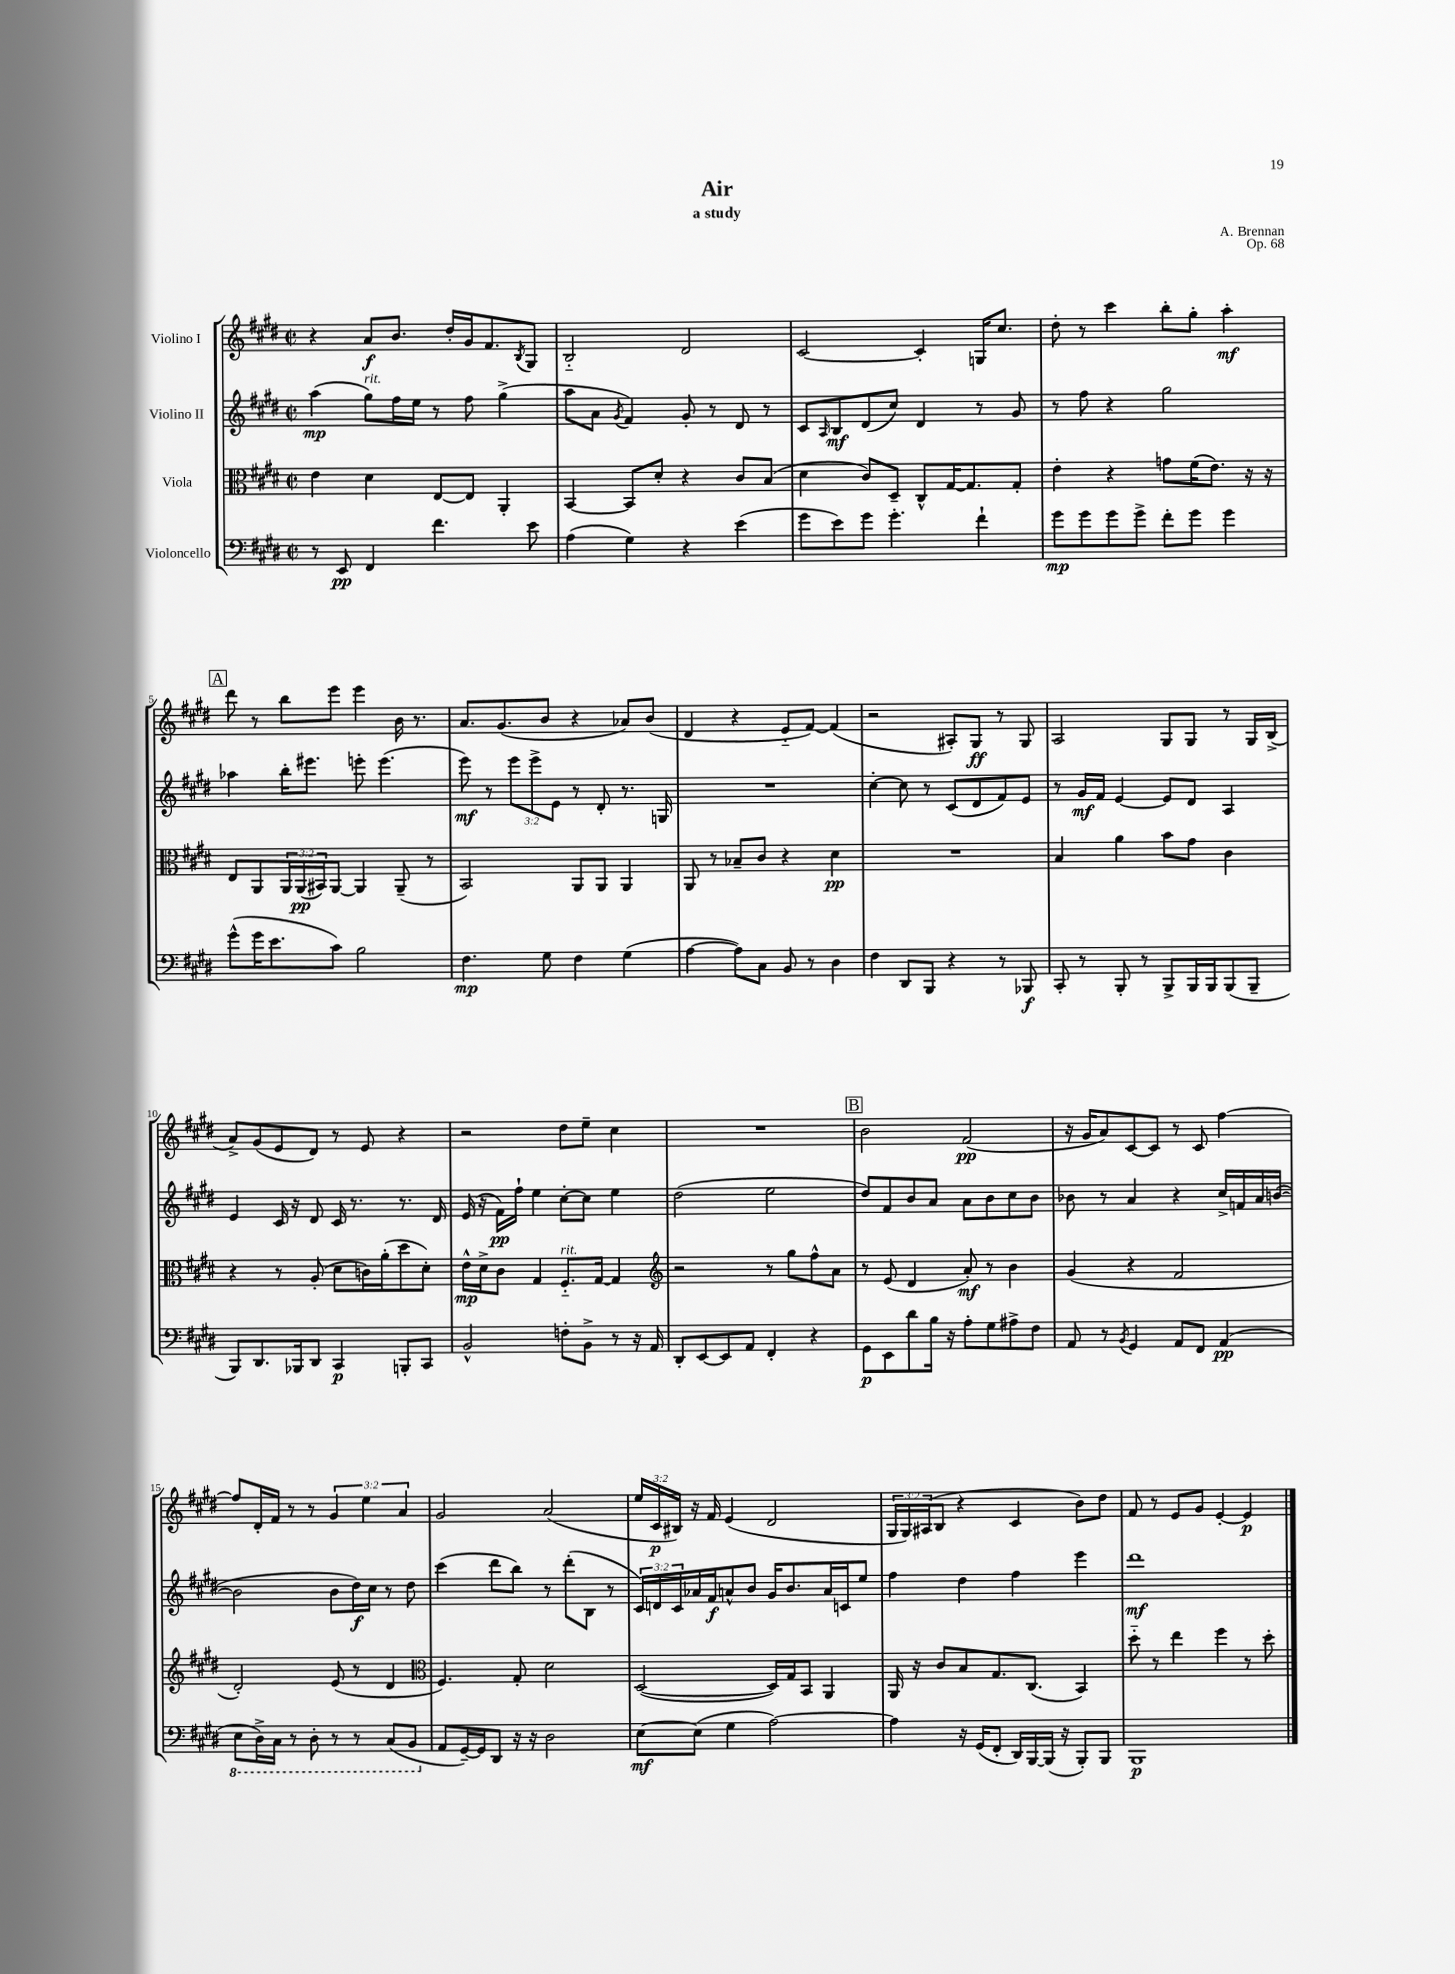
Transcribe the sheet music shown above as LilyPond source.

\header { title = "Air" composer = "A. Brennan" subtitle = "a study" opus = "Op. 68" }
<<
\new StaffGroup <<
\new Staff = "s0" \with { instrumentName = "Violino I" } {
    \clef treble \key e \major \defaultTimeSignature \time 2/2 \override Staff.TupletNumber.text = #tuplet-number::calc-fraction-text
    r4 a'8\f b'8. dis''16-. gis'16 fis'8. \acciaccatura { b8 } gis8 |
    b2-_ dis'2 |
    cis'2~ cis'4-. g16 cis''8. |
    dis''8-. r8 cis'''4 b''8-. gis''8-. a''4-.\mf |
    \mark \markup { \box "A" } dis'''8 r8 b''8 e'''8 e'''4 b'16 r8. |
    a'8. gis'8.( b'8 r4 aes'8) b'8( |
    dis'4 r4 e'8-_ fis'8~) fis'4( |
    r2 ais8-.) gis8\ff r8 gis8 |
    a2 gis8 gis8 r8 gis16 b16->( |
    a'8->) gis'8( e'8 dis'8) r8 e'8 r4 |
    r2 dis''8 e''8-- cis''4 |
    R1 |
    \mark \markup { \box "B" } b'2 fis'2\pp( |
    r16 gis'16 a'8) cis'8~ cis'8 r8 cis'8 fis''4~ |
    fis''8 dis'16-. fis'16 r8 r8 \tuplet 3/2 { gis'4 e''4 a'4 } |
    gis'2 a'2( |
    \tuplet 3/2 { e''16 cis'16\p bis16) } r16 fis'16 e'4( dis'2 |
    \tuplet 3/2 { gis16 gis16) ais16( } b8 r4 cis'4 b'8) dis''8 |
    fis'8 r8 e'8 gis'8 e'4~-. e'4\p \bar "|." |
}
\new Staff = "s1" \with { instrumentName = "Violino II" } {
    \clef treble \key e \major \defaultTimeSignature \time 2/2 \override Staff.TupletNumber.text = #tuplet-number::calc-fraction-text
    a''4\mp( gis''8^\markup { \italic "rit." }) fis''16 e''16 r8 fis''8 gis''4->( |
    a''8 a'8 \acciaccatura { gis'8 } fis'4) gis'8-. r8 dis'8 r8 |
    cis'8 \grace { a16 } b8\mf dis'8( cis''8) dis'4 r8 gis'8 |
    r8 fis''8 r4 gis''2 |
    \mark \markup { \box "A" } aes''4 b''16-. eis'''8. e'''8-. e'''4.( |
    e'''8\mf) r8 \tuplet 3/2 { e'''8 e'''8-> e'8 } r8 dis'8-. r8. g16 |
    R1 |
    cis''4~-. cis''8 r8 cis'8( dis'8 fis'8) e'8 |
    r8 gis'16\mf fis'16 e'4~ e'8 dis'8 a4 |
    e'4 cis'16 r16 dis'8 cis'16 r8. r8. dis'16 |
    e'16( r16 fis'16\pp) fis''16-! e''4 cis''8~-. cis''8 e''4 |
    dis''2( e''2 |
    \mark \markup { \box "B" } dis''8) fis'8 b'8 a'8 a'8 b'8 cis''8 b'8 |
    bes'8 r8 a'4 r4 cis''16-> f'16 a'16 b'16~( |
    b'2 b'8 dis''16\f) cis''16 r8 dis''8 |
    cis'''4( dis'''8 b''8) r8 dis'''8-.( b8 r8 |
    \tuplet 3/2 { cis'16) d'16 cis'16 } aes'16 fis'16\f a'8-^ b'8 gis'16 b'8. a'16 c'16 e''8 |
    fis''4 dis''4 fis''4 e'''4 |
    dis'''1\mf \bar "|." |
}
\new Staff = "s2" \with { instrumentName = "Viola" } {
    \clef alto \key e \major \defaultTimeSignature \time 2/2 \override Staff.TupletNumber.text = #tuplet-number::calc-fraction-text
    e'4 dis'4 e8~ e8 a,4-. |
    b,4~ b,8 dis'8-. r4 cis'8 b8( |
    dis'4 cis'8) dis8-- cis8-^ gis16~ gis8. gis8-. |
    e'4-. r4 g'8 fis'16( e'8.) r16 r16 |
    \mark \markup { \box "A" } e8 a,8 \tuplet 3/2 { a,16 a,16\pp( bis,16) } a,8~ a,4 a,8--( r8 |
    b,2) a,8 a,8 a,4 |
    a,8 r8 bes8-- cis'8 r4 dis'4\pp |
    R1 |
    b4 a'4 b'8 gis'8 cis'4 |
    r4 r8 a8-.( dis'8 c'16) a'16-.( dis''8 dis'8-.) |
    e'16-^\mp dis'16-> cis'8 gis4 fis8.-_^\markup { \italic "rit." } gis16~ gis4 |
    \clef treble r2 r8 gis''8 fis''8-^ a'8 |
    \mark \markup { \box "B" } r8 e'8( dis'4 a'8-.\mf) r8 b'4 |
    gis'4( r4 fis'2 |
    dis'2-.) e'8( r8 dis'4 |
    \clef alto fis4.) gis8-. dis'2 |
    dis2~( dis16) gis16 b,8 a,4 |
    a,16 r16 cis'8 b8 gis8. cis8.( b,4) |
    dis''8-_ r8 e''4 fis''4 r8 dis''8-. \bar "|." |
}
\new Staff = "s3" \with { instrumentName = "Violoncello" } {
    \clef bass \key e \major \defaultTimeSignature \time 2/2
    r8 e,8\pp fis,4 fis'4. e'8 |
    a4( gis4) r4 e'4( |
    gis'8 e'8) gis'8 gis'4.-. fis'4-! |
    gis'8\mp gis'8 gis'8 gis'8-> fis'8-. gis'8 gis'4 |
    \mark \markup { \box "A" } gis'8-^( gis'16 e'8. cis'8) b2 |
    fis4.\mp gis8 fis4 gis4( |
    a4~ a8) cis8 b,8 r8 dis4 |
    fis4 dis,8 b,,8 r4 r8 bes,,8\f |
    cis,8-. r8 b,,8-. r8 b,,8-> b,,16 b,,16 b,,8( b,,8-- |
    b,,8) dis,8. bes,,16 dis,8 cis,4\p b,,8-. cis,8 |
    b,2-^ f8-. b,8-> r8 r16 a,16 |
    dis,8-. e,8~ e,8 a,8 fis,4-. r4 |
    \mark \markup { \box "B" } gis,8\p e,8 dis'8 b16 r16 a8-. gis8 ais8-> fis8 |
    a,8 r8 \acciaccatura { b,8 } gis,4 a,8 fis,8 a,4\pp( |
    \ottava #-1 e,8 dis,16->) cis,16 r8 dis,8-. r8 r8 cis,8( b,,8 \ottava #0 |
    a,8 gis,16~--) gis,16 dis,8 r16 r16 dis2 |
    e8~\mf e8( gis4 a2~) |
    a4 r16 gis,16( fis,8-. dis,16) b,,16~ b,,16( r16 b,,8-.) b,,8 |
    b,,1\p \bar "|." |
}
>>
>>
